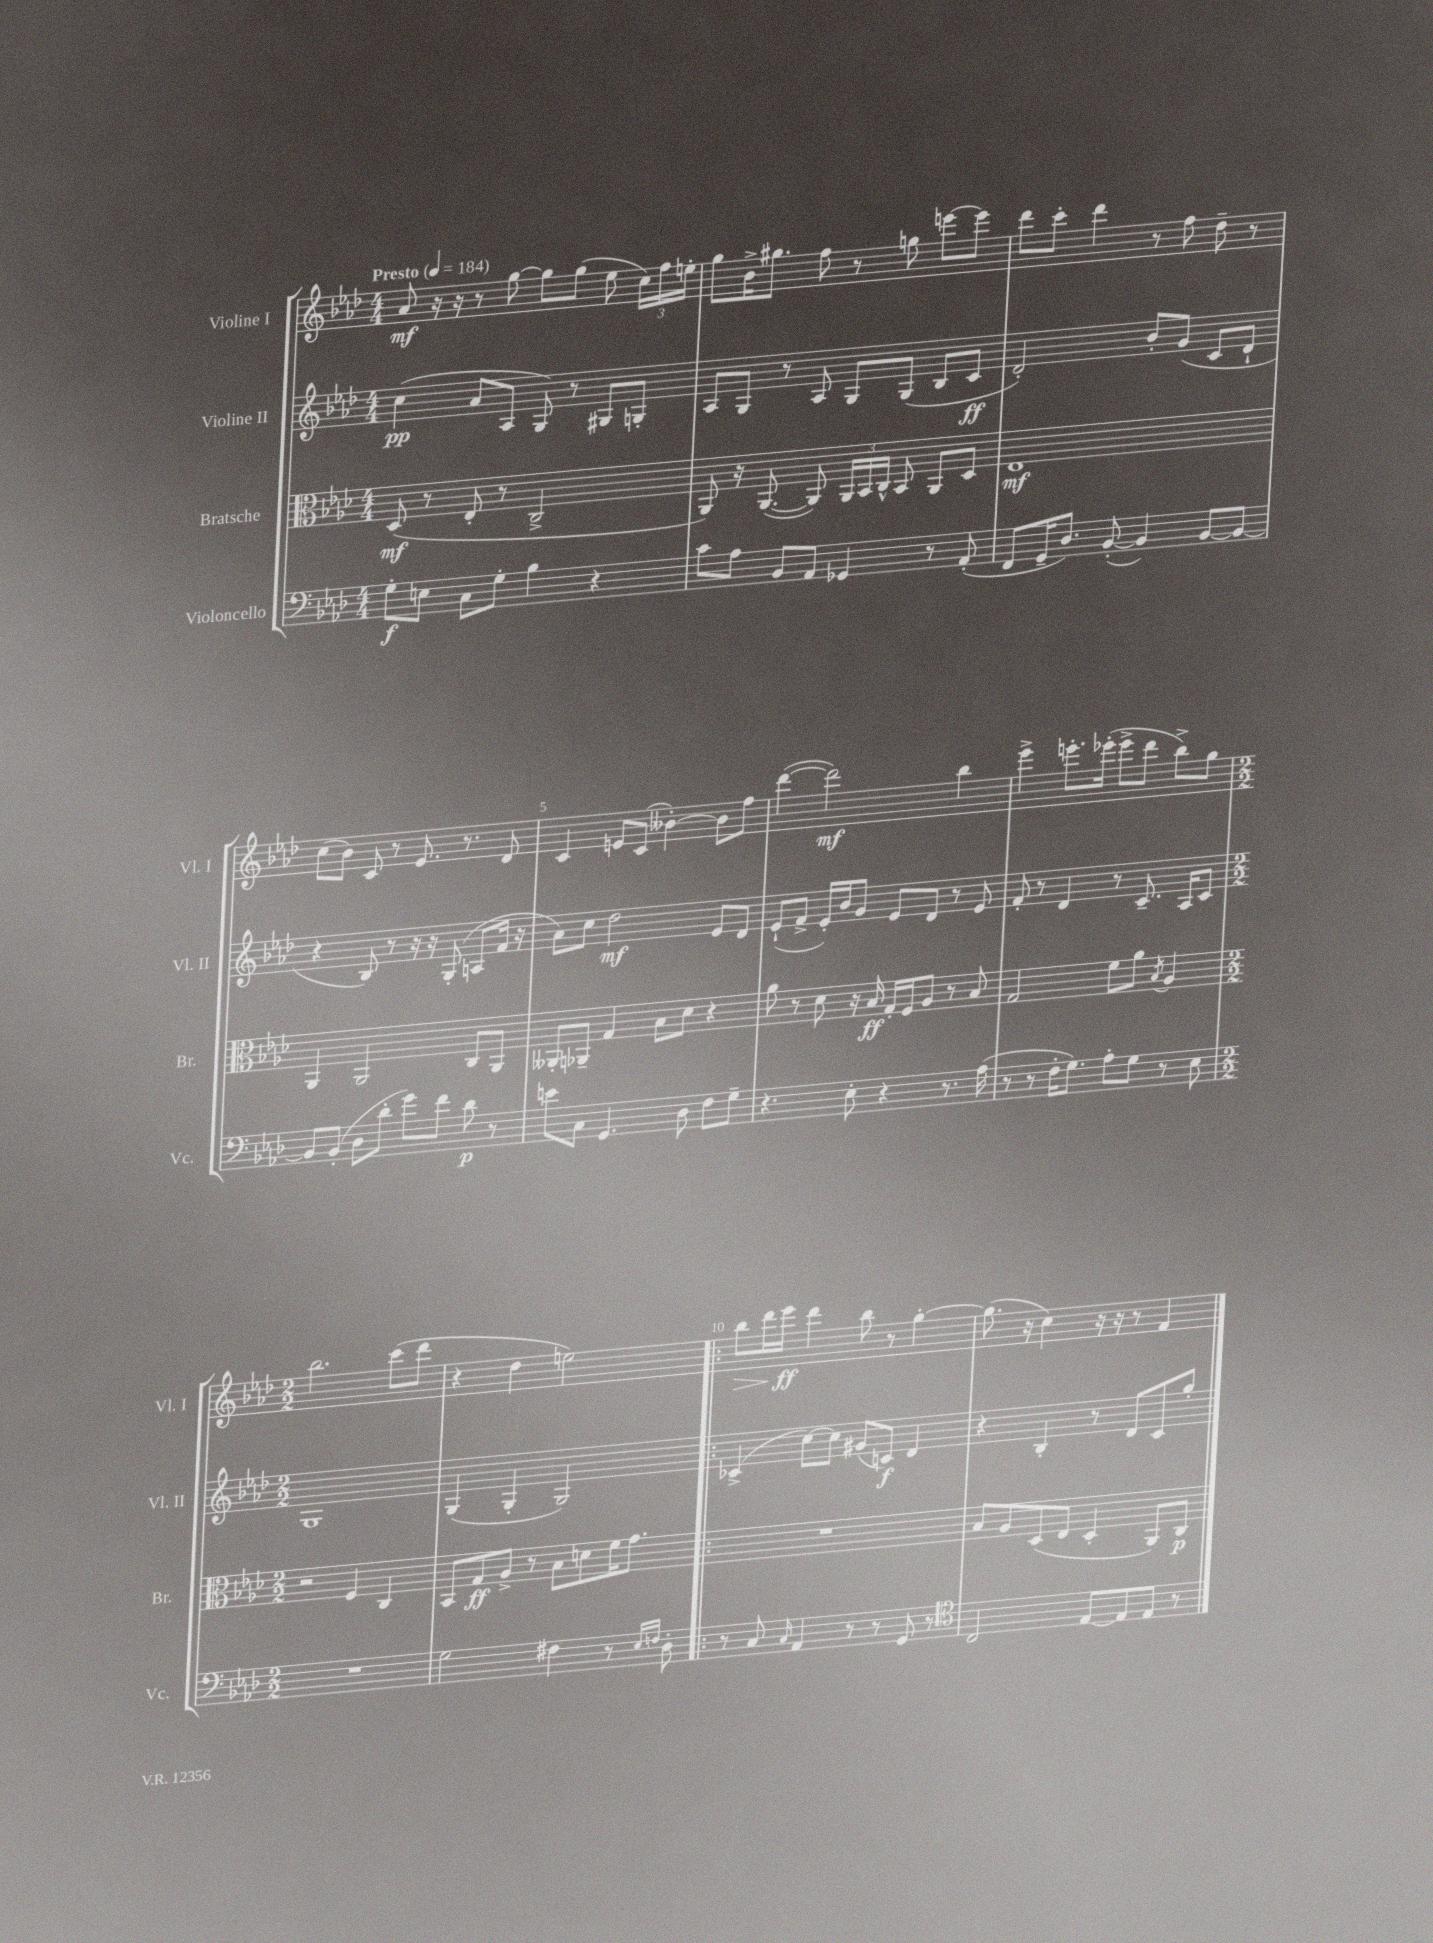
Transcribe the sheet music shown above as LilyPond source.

<<
\new StaffGroup <<
\new Staff = "s0" \with { instrumentName = "Violine I" shortInstrumentName = "Vl. I" } {
    \clef treble \key aes \major \numericTimeSignature \time 4/4 \tempo "Presto" 4 = 184
    \autoBeamOff aes'8\mf r16 r16 r8 g''8~ g''8[ g''8]( ees''8 \tuplet 3/2 { c''16[) f''16 e''16]-. } |
    g''8[ bes'16-> gis''8.] f''8 r8 g''8 e'''8[~ e'''8] |
    des'''8[ c'''8]-. des'''4 r8 f''8 des''8-- r8 |
    c''8[( bes'8]) c'8 r8 ees'8. r8. des'8 |
    c'4 e'8[ c'8]( beses'4~-.) beses'8[ f''8] |
    des'''4~( des'''2\mf) bes''4 |
    ees'''4-> e'''8.[-. ees'''16]-.( ees'''8[-> des'''8] bes''8[->) g''8] |
    \numericTimeSignature \time 2/2 bes''2. c'''8[( des'''8] |
    r4 des''4 e''2) |
    \bar ".|:" bes''8[\> des'''16 ees'''16]\ff\! des'''4 bes''8 r8 g''4~-. |
    g''8.( r16 c''4) r16 r16 r8 f'4 \bar "|." |
}
\new Staff = "s1" \with { instrumentName = "Violine II" shortInstrumentName = "Vl. II" } {
    \clef treble \key aes \major \numericTimeSignature \time 4/4
    \autoBeamOff c''4\pp( aes'8[ aes8] g8) r8 gis8[ g8]-. |
    aes8[ g8] r8 aes8 g8[ g8]( bes8[ c'8]\ff |
    des'2-.) bes'8[-. g'8]( c'8[ des'8]-! |
    r4 bes8) r8 r16 r16 g8-.( a8[ f'16] r16 |
    aes'8[) c''8] des''2\mf ees'8[ des'8] |
    ees'8[-!( f'8]-> ees'16[-.) bes'16 g'8] ees'8[ des'8] r8 ees'8 |
    f'8-. r8 des'4 r8 c'8.-- aes16[ c'8] |
    \numericTimeSignature \time 2/2 g1 |
    g4( g4-. g2) |
    \bar ".|:" ces'4->( c''8[~) c''8] gis'8[( c'8]\f) des'4 |
    r4 bes4-. r8 des'8[ c'8 g''8]-. \bar "|." |
}
\new Staff = "s2" \with { instrumentName = "Bratsche" shortInstrumentName = "Br." } {
    \clef alto \key aes \major \numericTimeSignature \time 4/4
    \autoBeamOff des8\mf( r8 ees8-. r8 c2-> |
    aes,8) r16 aes,8.~( aes,8) \tuplet 3/2 { aes,16[ bes,16 c16]-^ } bes,8 aes,8[ des8] |
    ees1\mf |
    aes,4 aes,2 c8[ aes,8] |
    aeses,8[-. aes,8]-- g4 bes8[ des'8] r4 |
    aes'8 r8 des'8 r16 bes16\ff g16[-. f16 aes8] r8 bes8 |
    g2 f'8[ aes'8] \acciaccatura { bes8 } aes4 |
    \numericTimeSignature \time 2/2 r2 f4 c4 |
    bes,8[ g8\ff aes8]-> r8 bes8[ d'8 f'16 g'8.] |
    \bar ".|:" R1 |
    bes8[ aes8 des8( ees8] des4-. aes,8[) c8]\p \bar "|." |
}
\new Staff = "s3" \with { instrumentName = "Violoncello" shortInstrumentName = "Vc." } {
    \clef bass \key aes \major \numericTimeSignature \time 4/4
    \autoBeamOff g8[-.\f e8] c8[ g8]-. bes4 r4 |
    c'8[ aes8] bes,8[ aes,8] ges,4 r8 aes,8-.( |
    f,8[ g,16-- des8.]) bes,8~-.( bes,4) bes,8[~ bes,8]~ |
    bes,8[ bes,8]-.( des8[ des'8]-. g'8[) f'8] des'8\p r8 |
    e'8[ c8] g,4. des8 f8[ g8]-- |
    r4. ees8-. r4 r8. aes16( |
    r8 r8 f16[-. g8.]) aes8[-. g8] r8 ees8 |
    \numericTimeSignature \time 2/2 R1 |
    g2 fis4 r8 \grace { ees16[ f16] } des8-. |
    \bar ".|:" r8 c8 \grace { c16 } aes,4 r8 r8 g,8 r8 |
    \clef tenor c2 ees8[~ ees8 ees8] r8 \bar "|." |
}
>>
>>
\layout { \context { \Score \override BarNumber.break-visibility = ##(#f #t #t) barNumberVisibility = #(every-nth-bar-number-visible 5) } }
